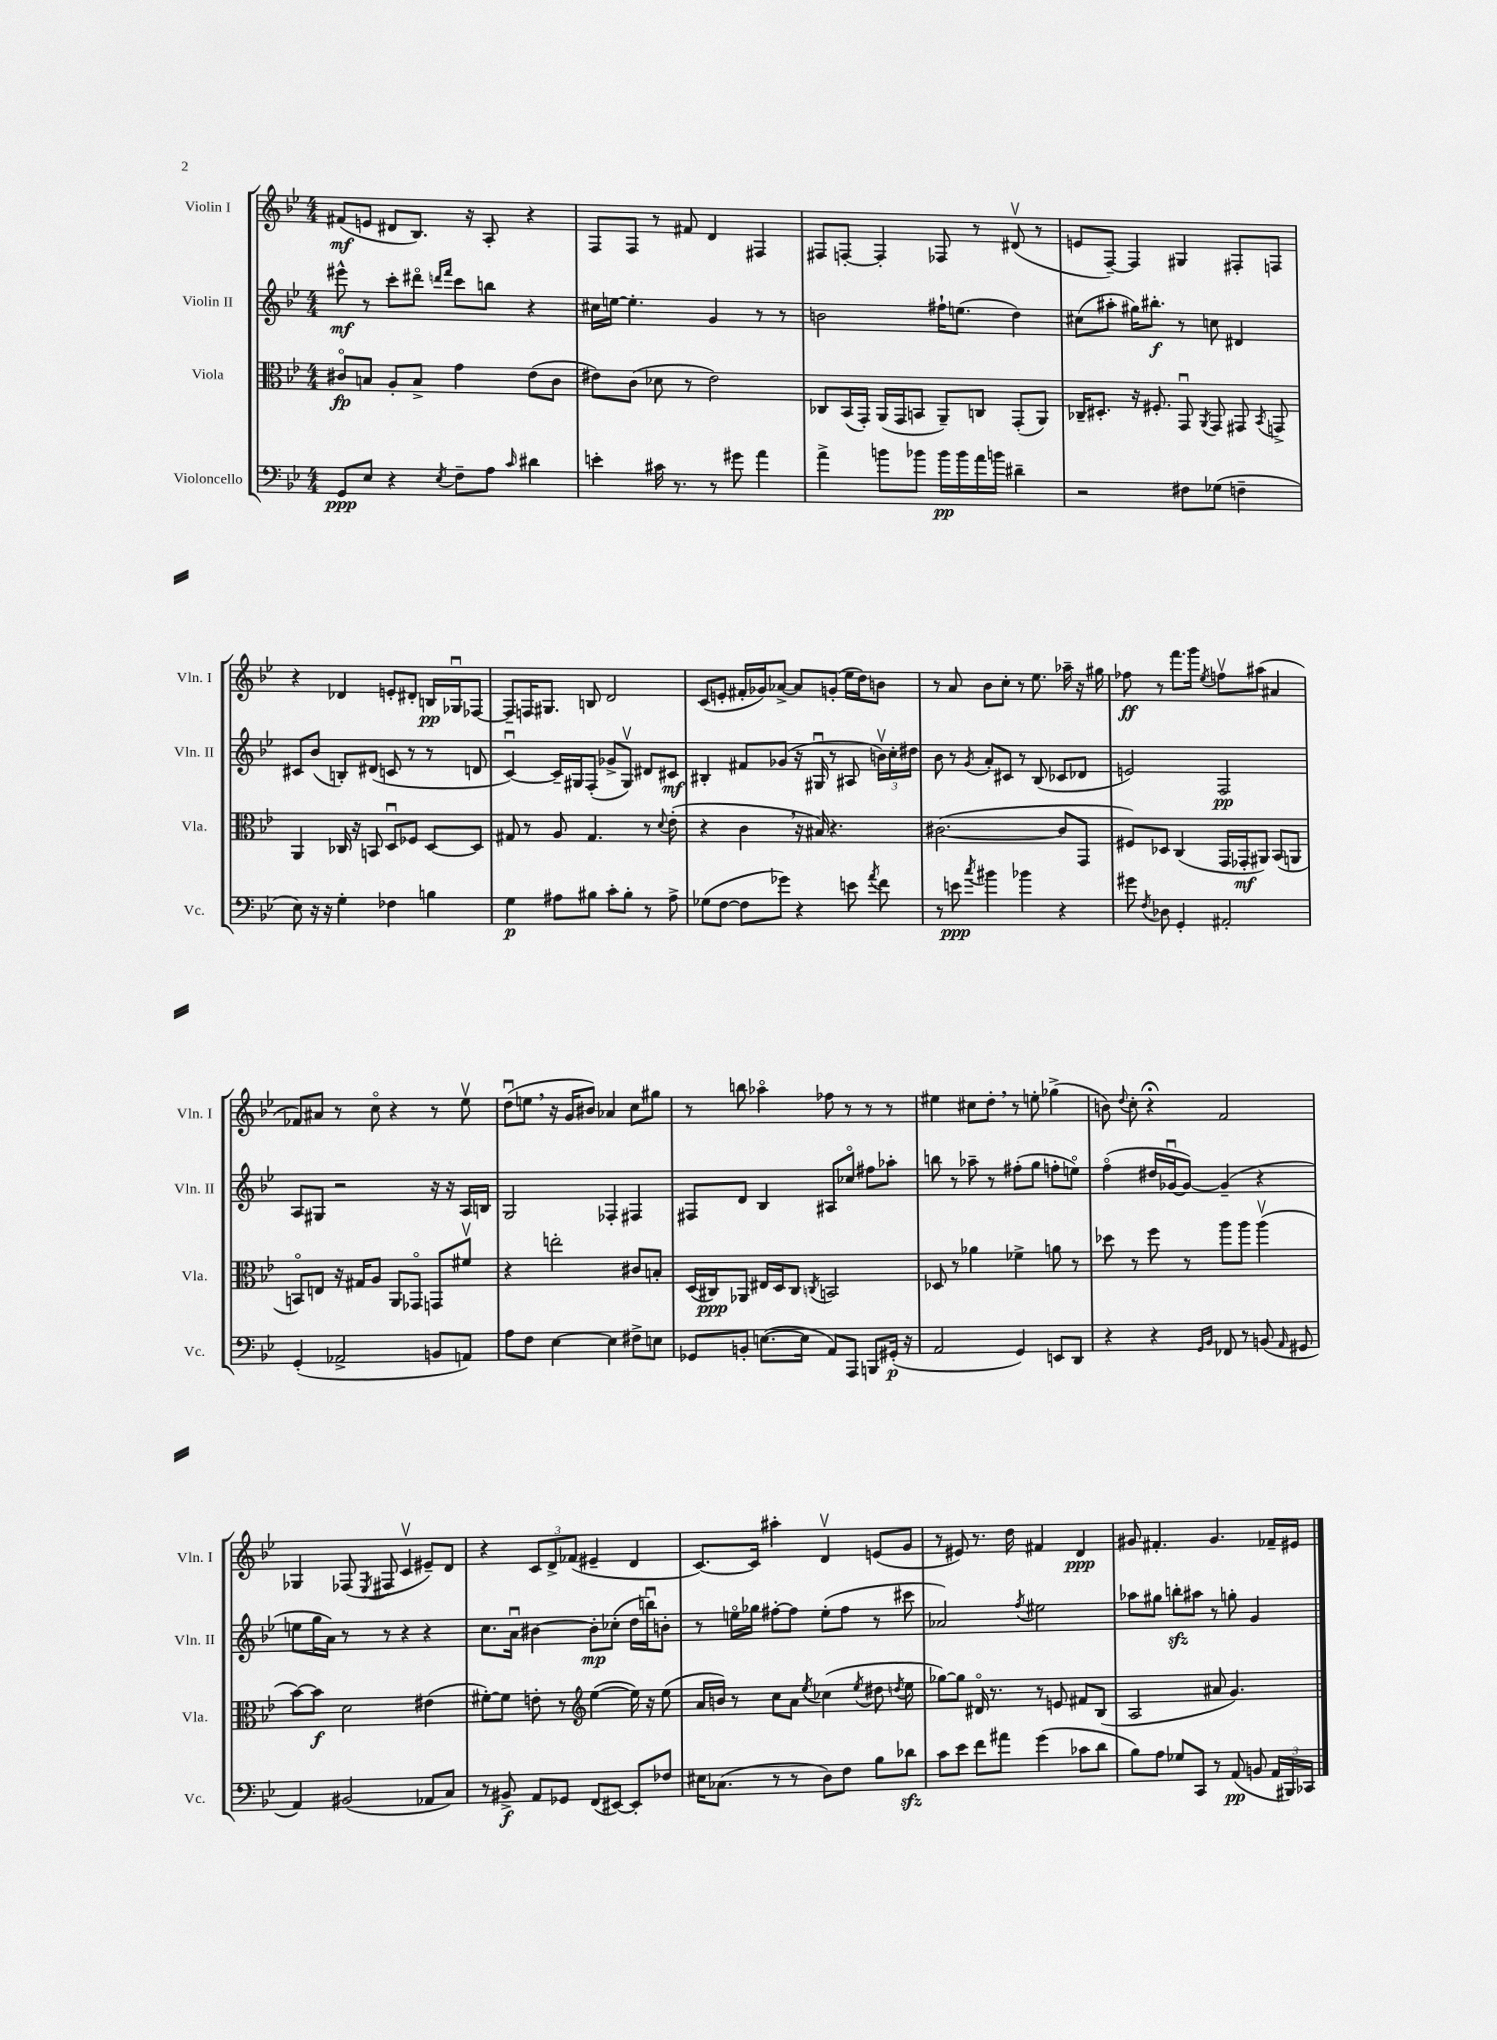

**kern	**kern	**kern	**kern
*staff4	*staff3	*staff2	*staff1
*clefF4	*clefC3	*clefG2	*clefG2
*k[b-e-]	*k[b-e-]	*k[b-e-]	*k[b-e-]
*M4/4	*M4/4	*M4/4	*M4/4
8GG/L	8c#o/L	8eee#^^\	(8f#/L
8E-/J	8B/J	8r	8e/J
4r	8A'/L	8ccc'\L	8d#/L
.	8B^/J	8ddd#o\J	8.B-/J)
.	.	16qqddd/LL	.
8qE-/	.	16qqfff/JJ	.
8F~\L	4g\	8ccc\L	.
.	.	.	16r
8A\J	.	8bb\J	8A'/
16qqc/	.	.	.
4d#\	(8e-\L	4r	4r
.	8c#\J	.	.
=	=	=	=
4e'\	8e#\L)	16cc#\LL	8F/L
.	.	[16ee\JJ	.
.	(8c\J	4.ee'\]	8F/J
16c#\	8d-\	.	8r
8.r	.	.	.
.	8r	.	8f#/
8r	2e#\)	4g/	4d/
8g#\	.	.	.
4a\	.	8r	4F#/
.	.	8r	.
=	=	=	=
4a^\	8C-/L	2b\	8F#/L
.	(16BB-/L	.	[8F'/J
.	16GG'/JJ)	.	.
8b\L	(16AA/LL	.	4F'/]
.	16GG/J	.	.
8b-\J	8BB/J	.	.
16b-\LL	8AA~/L)	16ff#`\LK	8F-/
16b-\	.	(8.ee\J	.
16a\	8C/J	.	8r
16b\JJ	.	.	.
4d#~\	(8GG'/L	4dd\)	(8d#v/
.	8AA/J)	.	8r
=	=	=	=
2r	16C-~/LK	(8cc#\L	8e/L
.	8.D#'/J	.	.
.	.	8aa#'\J	[8F~/J)
.	16r	16gg#\LK)	4F/]
.	8.F#'/	8.bb#'\J	.
8F#\L	8GGu/	8r	4G#/
.	8qAA/	.	.
(8G-\J	8GG/	8cc\	.
4F~\	8GG#/	4d#/	8F#'/L
.	8qBB-/	.	.
.	8GG^/	.	8F/J
=	=	=	=
8E-\)	4AA/	8c#/L	4r
16r	.	(8b-/J	.
16r	.	.	.
4G'\	16C-/	8B'/L)	4d-/
.	16r	.	.
.	8BB/	(8d#/J	.
4F-\	8Du/L	8c/	8e'/L
.	8F-/J	8r	8d#'/J
4B\	[8D/L	8r	16B/LL
.	.	.	16G-u/J
.	8D/]J	8d/	[8F-/J
=	=	=	=
4G\	8G#/	[4cu/)	8F-~/]L
.	8r	.	16F/K
.	.	.	8.G#/J
8A#\L	8A/	16c~/]LL	.
.	.	16G#/J	.
8B#\J	4.G#/	(8F'/J	8B/
8c'\L	.	8g-^/L	2d/
8B#'\J	.	8G#v/J)	.
8r	8r	8d#/L	.
.	8qqd/	.	.
8A#^\	(8e-'\	8c#/J	.
=	=	=	=
(8G-\L	4r	4B#'/	(8c/L
[8F\J	.	.	8e'/J
8F\]L	4c\	8f#/L	16f#'/LL
.	.	.	16g-/J)
8g-\J)	.	(8g-/J	[8a-^/J
4r	16r	16r	8a-/]L
.	16B#/)	16G#u/	.
.	4.r	8r	(8g'/J
8e\	.	8A#/	16ee-\LL
.	.	.	16dd\J)
8qa/	.	.	.
8f\	.	24bv\LL)	8b\J
.	.	24cc'\	.
.	.	24dd#\JJ	.
=	=	=	=
8r	([2.c#\	8b-\	8r
8e\	.	8r	8a/
8qcc/	.	8qg/	.
4b#\	.	8a'/L	8b-\L
.	.	8c#/J	8cc'\J
4b-\	.	8r	8r
.	.	(8B-/	8.ee-\
4r	8c#/]L	8c-/L	.
.	.	.	16aa-~\
.	8GG/J	8d-/J	16r
.	.	.	16gg#\
=	=	=	=
8g#\	8F#/L)	2e/)	8ff-\
8qF/	.	.	.
8D-\	8D-/J	.	8r
4GG'/	(4C/	.	8.fff\L
.	.	.	16ggg\Jk
.	.	.	8qee-/
2AA#'/	16GG/LL	2F/	8ffv\L
.	16GG-'/J	.	.
.	8AA#/J)	.	(8aa#\J
.	(8BB-/L	.	4a#/
.	8AA/J	.	.
=	=	=	=
(4GG'/	8BBo/L)	8A/L	8f-/L)
.	8E/J	8G#/J	8a#/J
2AA-^/	16r	2r	8r
.	16G#/LK	.	.
.	8A/J	.	8cco\
.	8AA/L	.	4r
.	8GG-o/J	.	.
8BB/L	8GG/L	16r	8r
.	.	16r	.
8AA/J)	8f#v/J	16A/LL	8ee-v\
.	.	16B/JJ	.
=	=	=	=
8A\L	4r	2G/	(8ddu\L
8F\J	.	.	8ee\J
[4E-\	2ee'\	.	16r
.	.	.	16g/LK
.	.	.	8b#/J)
4E-\]	.	4F-'/	4a-/
8F#^\L	8c#/L	4F#/	8cc\L
8E\J	8B'/J	.	8gg#\J
=	=	=	=
8GG-/L	(16D/LL	8F#/L	8r
.	16C#/J)	.	.
8BB'/J	8AA-/J	8d/J	8bb\
([8.E\L	16E#/LL	4B-/	4aa-o\
.	16D/J	.	.
.	8C#/J	.	.
16E\]Jk	.	.	.
.	8qC/	.	.
8AA/L)	2BB/	8A#/L	8ff-\
8AAA/J	.	8cc-o/J	8r
8BBB/L	.	8ff#\L	8r
(16GG#'/Jk	.	8aa-'\J	8r
16r	.	.	.
=	=	=	=
2AA/	8D-/	8bb\	4ee#\
.	8r	8r	.
.	4a-\	8aa-~\	8cc#\L
.	.	8r	8dd'\J
4GG/)	4f-^\	(8ff#'\L	8r
.	.	8gg\J	8ee'\
8EE/L	8a\	8ff'\L	(4gg-^\
8DD/J	8r	8eeo\J)	.
=	=	=	=
4r	8dd-\	(4ffo\	8b\)
.	.	.	8qqdd/
.	8r	.	8cc'\
4r	8ff\	16dd#/LL	4r;
.	.	[16g-u/J	.
.	8r	8g-/_J)	.
16qqGG/LL	.	.	.
16qqBB-/JJ	.	.	.
8FF-/	8aa\L	(4g-~/]	2f/
8r	8aa\J	.	.
(8BB/	(4aav\	4r	.
16qqAA/	.	.	.
8GG#/	.	.	.
=	=	=	=
4AA/)	[8b-\L)	8ee\L	4G-/
.	8b-\]J	16gg\L	.
.	.	16a\JJ)	.
(2BB#/	2d\	8r	(8F-/
.	.	.	8qE-/
.	.	8r	8F#/
.	.	4r	4cv/
8AA-/L	(4e#\	4r	8e#~/L)
8C/J)	.	.	8d/J
=	=	=	=
8r	[8f#'\L)	8.cc\L	4r
8BB#^/	8f#\]J	.	.
.	.	16au\Jk	.
8AA/L	8e'\	[4b#\	12c/L
.	.	.	12d^/
8GG-/J	8r	.	.
.	.	.	(12f-/J
*	*clefG2	*	*
(8FF/L	([4ee-\	8b#'\]L	4e#~/
[8EE#/J)	.	(8cc-'\J	.
8EE#'/]L	16ee-\])	16dd\LL	4d/
.	16r	16bbu\J)	.
8F-/J	(8ee-\	8b'\J	.
=	=	=	=
16E#\LK	16a/LL	8r	[8.c/L)
(8.C-\J	16b/JJ)	.	.
.	8r	16eeo\LL	.
.	.	16gg-\JJ	16c/]Jk
8r	8cc\L	[8ff#'\L	4aa#'\
8r	8a\J	8ff#\]J	.
.	8qee-/	.	.
8D\L)	(4cc-\	(8ee'\L	4dv/
8F\J	.	8ff#\J	.
.	8qee-/	.	.
8B-\L	8dd#\	8r	(8e/L
.	8qdd/	.	.
8d-\J	8ee-\	8ccc#\	8g/J
=	=	=	=
8c\L	[8gg-\L)	2a-/)	8r
8e-\J	8gg-\]J	.	8e#/)
8f\L	16d#o/	.	8.r
.	8.r	.	.
8a#\J	.	.	.
.	.	.	16dd\
.	.	8qff/	.
(4g\	8r	2ee#\	4f#/
.	8e/	.	.
8c-\L	8f#/L	.	4d/
8d\J	(8B-/J	.	.
=	=	=	=
8B-\L)	2A/	8aa-\L	8g#/
8A\J	.	8gg#\J	4.f#'/
8G-/L	.	8bb'\L	.
8CC/J	.	8aa#\J	.
8r	8a#/	8r	4.g#/
(8AA/	4.g/)	8gg'\	.
8BB/	.	4g/	.
24AA/LL	.	.	16f-~/LL
24BBB#/)	.	.	.
.	.	.	16e#/JJ
24CC-/JJ	.	.	.
==	==	==	==
*-	*-	*-	*-
